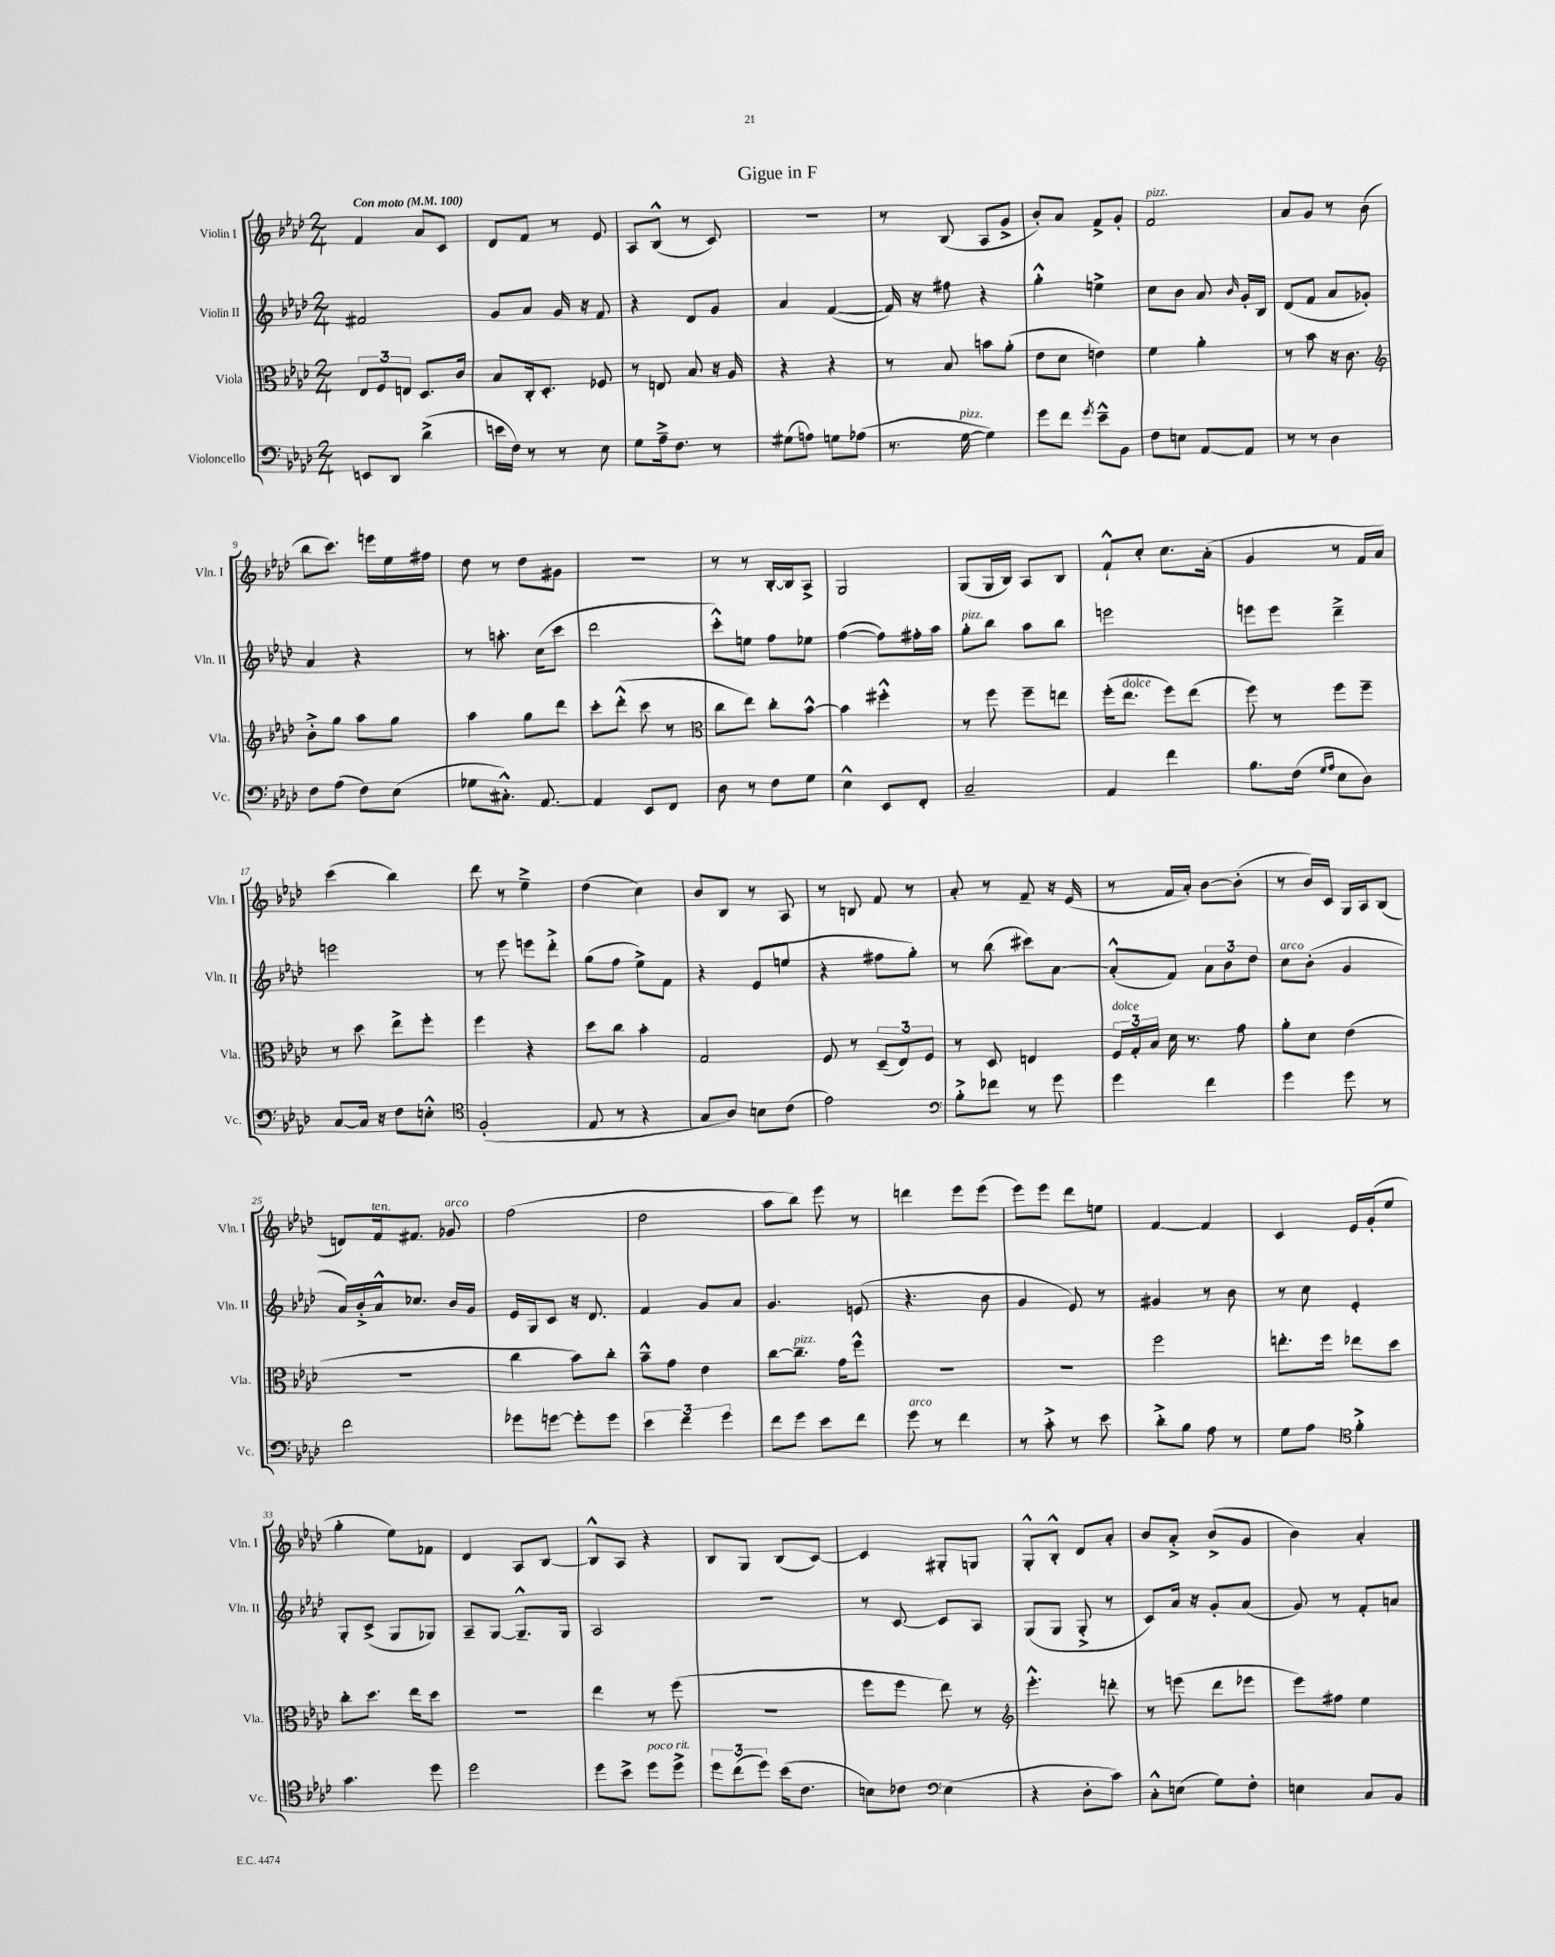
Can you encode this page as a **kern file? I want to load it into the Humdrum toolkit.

**kern	**kern	**kern	**kern
*staff4	*staff3	*staff2	*staff1
*clefF4	*clefC3	*clefG2	*clefG2
*k[b-e-a-d-]	*k[b-e-a-d-]	*k[b-e-a-d-]	*k[b-e-a-d-]
*M2/4	*M2/4	*M2/4	*M2/4
*MM100	*MM100	*MM100	*MM100
8EE	12E-	2f#	4f
.	12F	.	.
8DD-	.	.	.
.	12E	.	.
(4d-^	8.D-	.	8a-
.	.	.	8c
.	16c	.	.
=	=	=	=
16e	8B-	8g	8d-
16F)	.	.	.
8r	16C'	8a-	8f
.	8.D-'	.	.
8r	.	16g	8r
.	.	16r	.
8E-	8F-	8f	8e-
=	=	=	=
8G	8r	4r	8A-
16A-~^	8E	.	(8B-^^
8.F	.	.	.
.	8B-	8d-	8r
8r	16r	8g	8c)
.	16A-	.	.
=	=	=	=
(8G#	4r	4a-	2r
8A)	.	.	.
8G	4r	([4f	.
(8A-	.	.	.
=	=	=	=
8.r	8r	16f])	8r
.	.	16r	.
.	8B-	8ff#	(8B-
[16G	.	.	.
4G])	8b	4r	8A-
.	(8a-'	.	8g^
=	=	=	=
8g	8e-	4gg'^^	8b-')
8f	8d-	.	8a-
8qg	.	.	.
8e-~^^	4e)	4ee^	8f^
8BB-	.	.	8g'
=	=	=	=
8F	4f	8cc	2f
8E	.	8b-	.
[8AA-	4a-'	8a-	.
.	.	16qqb-	.
8AA-]	.	16g'	.
.	.	16B-	.
=	=	=	=
8r	8r	(8d-	8a-
8r	8b-	8f	8g
4D-	16r	8a-	8r
.	8.c	.	.
.	.	8g-')	(8b-
=	=	=	=
*	*clefG2	*	*
8F	8b-'^	4a-	8bb-
(8A-	8gg	.	8.ccc)
8F)	8aa-	4r	.
.	.	.	16eee
(8E-	8gg	.	16ee-
.	.	.	16ff#
=	=	=	=
8G-	4aa-	8r	8dd-
8.C#'^^)	.	8.aa'	8r
.	8gg	.	8dd-
[8.AA-	.	(16cc	.
.	8ddd-	8ccc	8g#
=	=	=	=
4AA-]	8ccc'	2ddd-	2r
.	(8ddd-'^^	.	.
8EE-	8ccc	.	.
8FF	8r	.	.
=	=	=	=
*	*clefC3	*	*
8D-	8cc	8ccc'^^)	8r
8r	8ee-)	8ee	8r
8F	8cc'	8ff	[16B-'
.	.	.	16B-]
8G	[8b-^^	8ee-	8A-^
=	=	=	=
4E-^^	4b-]	([4ff	2G
8EE-	4ff#'^^	8ff])	.
8FF'	.	16ff#'	.
.	.	16aa-	.
=	=	=	=
2C~	8r	8gg'	(8G
.	8ff	8bb-	16G
.	.	.	16B-)
.	8ff~	8aa-	8A-
.	8ee	8bb-	8B-
=	=	=	=
4AA-	(16ff'	2eee	8f`^^
.	8.ee-	.	.
.	.	.	8cc'
4f	8ff)	.	8.cc
.	(8ee-	.	.
.	.	.	(16a-'
=	=	=	=
8.B-	8ff)	8eee	4g
.	8r	8eee	.
(16F	.	.	.
16qqG	.	.	.
16qqA-	.	.	.
8E-	8ff	4ddd-~^	8r
8D-)	8ff~	.	16f
.	.	.	16a-)
=	=	=	=
[8C	8r	2eee	(4ccc
16C]	8dd-	.	.
16r	.	.	.
8F	8ee-^	.	4bb-)
8E'^^	8ff'	.	.
=	=	=	=
*clefC4	*	*	*
(2F'	4ff	8r	8ddd-
.	.	8eee-	8r
.	4r	8eee	4ee-~^
.	.	8ddd-'^	.
=	=	=	=
8E-	8dd-	(8gg	(4dd-
8r	8cc	8ff	.
4r	4b-'	8ee-^)	4cc)
.	.	8f	.
=	=	=	=
8G	2G	4r	8b-
8A-)	.	.	8B-
8B	.	(8e-	8r
(8c	.	8ee	8A-
=	=	=	=
2e-)	8F	4r	8r
.	8r	.	8B
.	(12D-~	8ff#	8f
.	12E-)	.	.
.	.	8gg')	8r
.	12F	.	.
=	=	=	=
*clefF4	*	*	*
8B-'^	8r	8r	8a-'
8f-	8D-	(8bb-	8r
8r	4E	8ccc#)	8f~
8g	.	[8a-	16r
.	.	.	(16e-
=	=	=	=
4g	24F	(8a-'^^]	8r
.	24G'	.	.
.	24B-	.	.
.	16d-	8f)	16f
.	8.r	.	16a-')
4f	.	12a-	[8b-
.	.	12b-	.
.	8g	.	(8b-']
.	.	12dd-	.
=	=	=	=
4g	8a-'	8cc	8r
.	8d-	(8b-'	16b-)
.	.	.	16c
8g	(4e-	4g	16G
.	.	.	16A-
8r	.	.	(8B-
=	=	=	=
2f	2r	16a-)	8d)
.	.	16b-'^	.
.	.	16a-^^	16f
.	.	8.cc-	8.f#
.	.	16b-	8g-
.	.	16g	.
=	=	=	=
8g-	4cc	16e-	(2ff
.	.	16G	.
[8g	.	8c	.
8g']	8b-)	16r	.
.	.	8.d-	.
8g	8cc'	.	.
=	=	=	=
6e-	8b-~^^	4f	2dd-
.	8g	.	.
6f	.	.	.
.	4e-	8g	.
6g	.	.	.
.	.	8a-	.
=	=	=	=
8f	[8cc	4.g	8aa-
8g	8.cc~]	.	8bb-)
8e-	.	.	8eee-
.	16g	.	.
8f	8ff^^	(8e	8r
=	=	=	=
8g	2r	4.r	4ddd
8r	.	.	.
4f	.	.	8eee-
.	.	8b-	(8eee-
=	=	=	=
8r	2r	4g	8eee-)
8c'^	.	.	8eee-
8r	.	8e-)	8ddd-
8e-	.	8r	8ee
=	=	=	=
8d-'^	2ff	4g#	[4f
8B-	.	.	.
8A-	.	8r	4f]
8r	.	8b-	.
=	=	=	=
8G	8.ee'	8r	4c
8A-	.	8cc	.
.	16ff	.	.
*clefC4	*	*	*
4f'^	8ee-	4e-'	16e-
.	.	.	(16g'
.	8dd-	.	8ee-
=	=	=	=
4.g	8cc'	8G'	4gg'
.	8.dd-	(8c^	.
.	.	8G	8ee-)
.	16ee-	.	.
8dd-	8dd-	8G-)	8f-
=	=	=	=
2dd-	2r	8A-~	4d-
.	.	[8G	.
.	.	8.G~^^]	8A-
.	.	.	[8B-
.	.	16G	.
=	=	=	=
8dd-	4ee-	2A-	8B-^^]
8b-^	.	.	8A-
8dd-	8r	.	4r
8dd-^	(8ff	.	.
=	=	=	=
12dd-	2r	2r	8B-
(12cc	.	.	.
.	.	.	8G
12dd-)	.	.	.
(16b-	.	.	(8B-
8.c	.	.	.
.	.	.	[8c)
=	=	=	=
8B)	8ff	8r	4c]
8c-	8ff	[8c	.
*clefF4	*	*	*
(4E-	8ee-)	8c]	8G#'
.	8r	8A-	8G
=	=	=	=
*	*clefG2	*	*
4r	4.eee-'^^	(8G	8G'^^
.	.	8G	8B-'^^
8D-'	.	8G'^	8d-
8c)	8ddd'	8r	8a-'
=	=	=	=
8C'^^	8r	8c)	8b-
(8E	(8eee	16a-	8a-'^
.	.	16r	.
8G)	8ddd-	8g'	(8b-^
8F'	8eee-	(8a-	8g
=	=	=	=
4E	8eee-)	8g)	4b-)
.	8ff#	8r	.
8C	4ee-	8f'	4a-'
8BB-	.	8a	.
==	==	==	==
*-	*-	*-	*-
